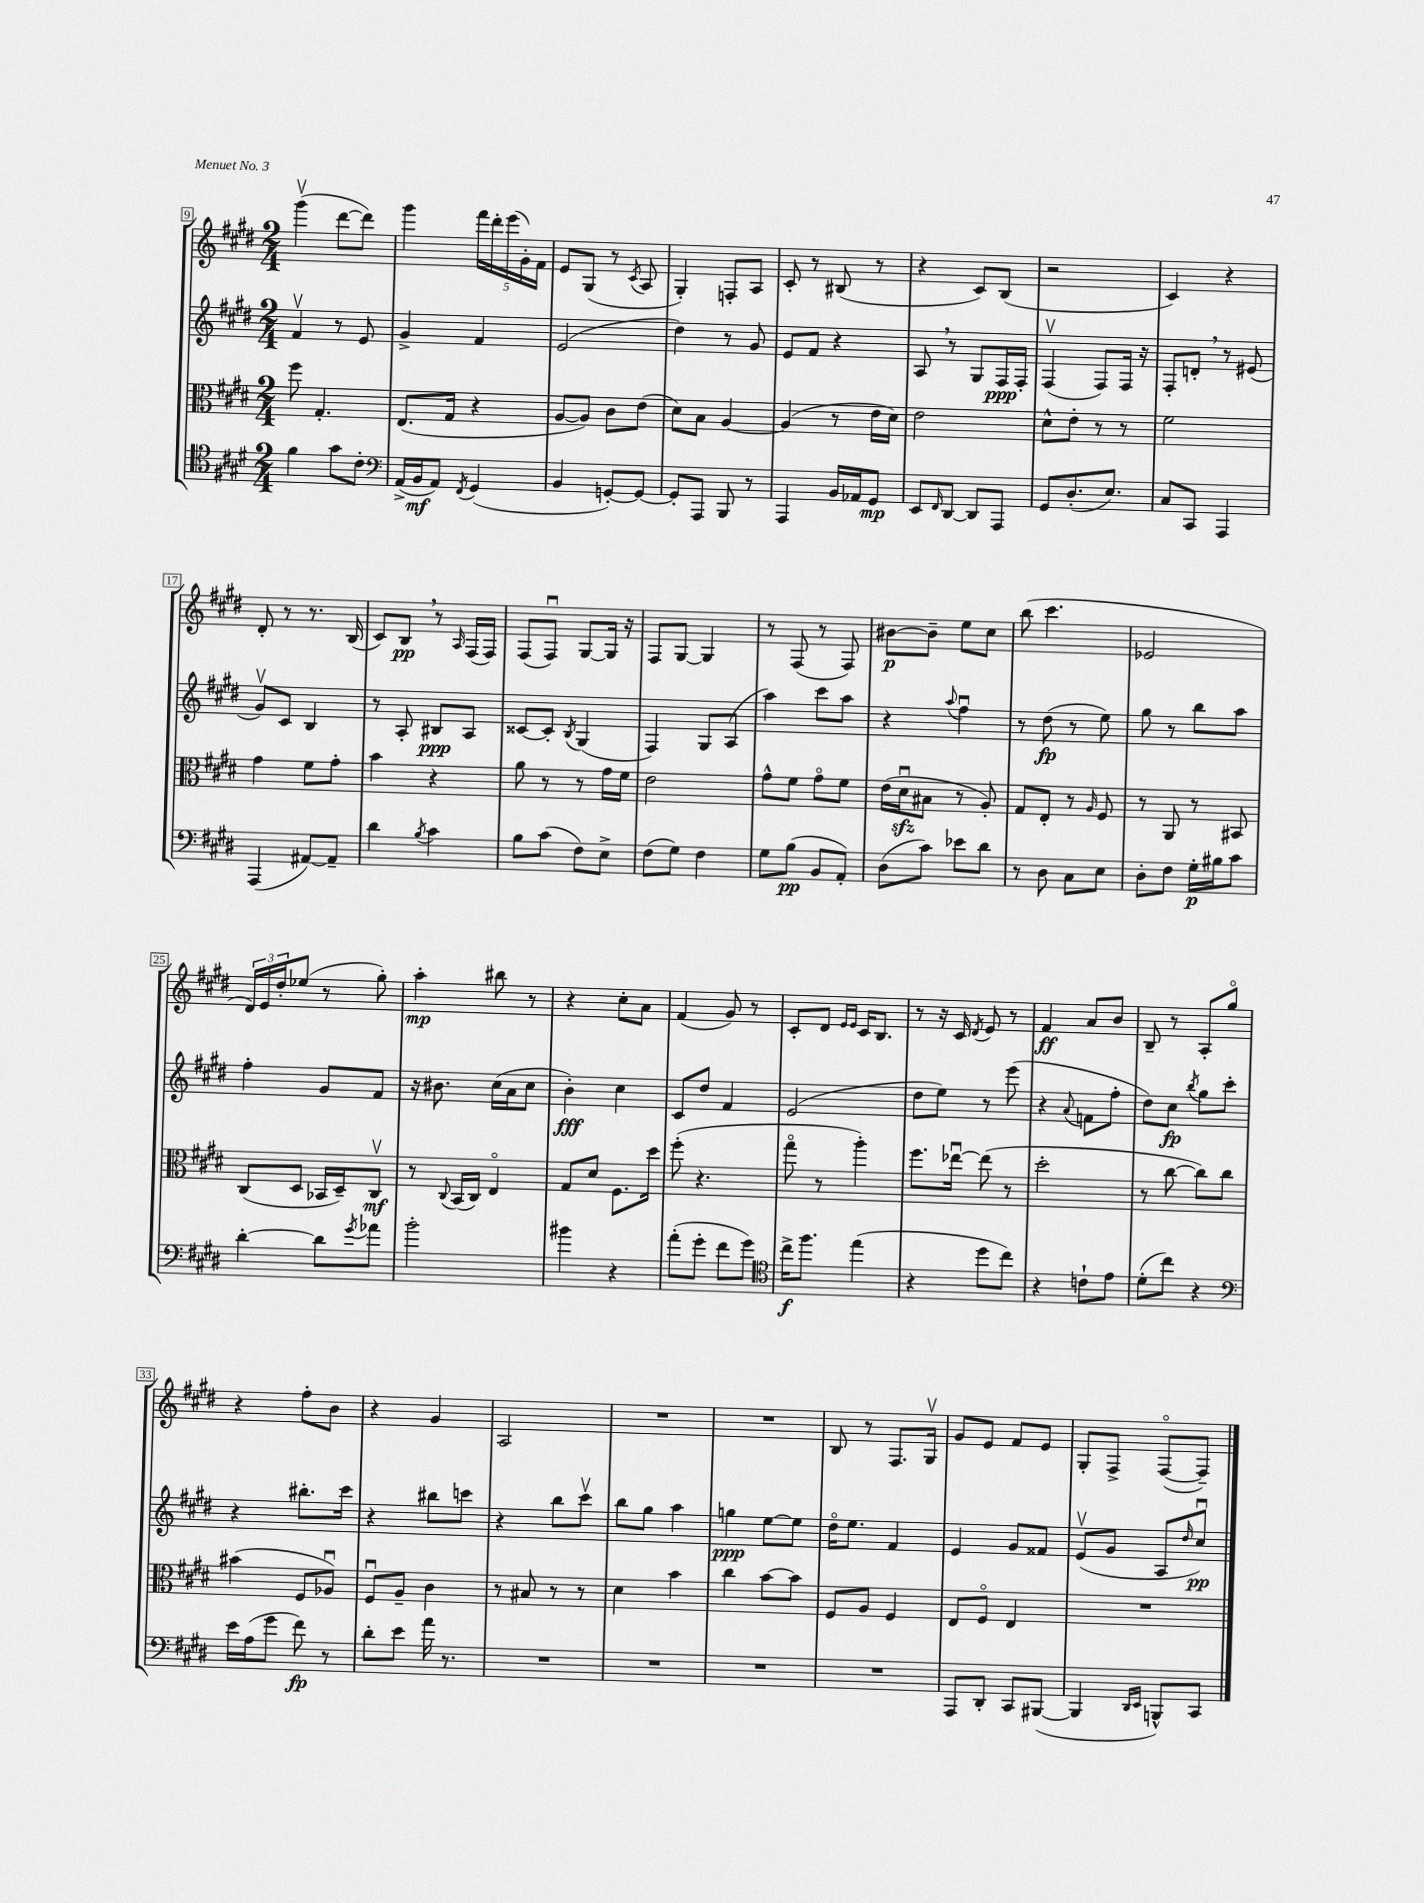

**kern	**dynam	**kern	**dynam	**kern	**dynam	**kern	**dynam
*part4	*part4	*part3	*part3	*part2	*part2	*part1	*part1
*staff4	*staff4	*staff3	*staff3	*staff2	*staff2	*staff1	*staff1
*clefC4	*	*clefC3	*	*clefG2	*	*clefG2	*
*k[f#c#g#d#]	*	*k[f#c#g#d#]	*	*k[f#c#g#d#]	*	*k[f#c#g#d#]	*
*M2/4	*	*M2/4	*	*M2/4	*	*M2/4	*
=9	=9	=9	=9	=9	=9	=9	=9
4f#\	.	8ff#\	.	4f#v/	.	(4ggg#v\	.
.	.	4.G#'/	.	.	.	.	.
8g#\L	.	.	.	8r	.	[8ddd#\L	.
8c#'\J	.	.	.	8e/	.	8ddd#\J])	.
=10	=10	=10	=10	=10	=10	=10	=10
*clefF4	*	*	*	*	*	*	*
(16AA^/LL	.	(8.E/L	.	4g#^/	.	4ggg#\	.
16BB/J	mf	.	.	.	.	.	.
8AA/J)	.	.	.	.	.	.	.
.	.	16G#/Jk	.	.	.	.	.
8qFF#/	.	.	.	.	.	.	.
(4GG#/	.	4r	.	4f#/	.	20fff#\LL	.
.	.	.	.	.	.	20ddd#'\	.
.	.	.	.	.	.	(20eee\	.
.	.	.	.	.	.	20g#'\)	.
.	.	.	.	.	.	20f#\JJ	.
=11	=11	=11	=11	=11	=11	=11	=11
4BB/	.	[8A/L	.	(2e/	.	8e/L	.
.	.	8A/J])	.	.	.	(8G#/J	.
[8GGn'/L)	.	8c#\L	.	.	.	8r	.
.	.	.	.	.	.	8qc#/	.
8GG/J_	.	(8e\J	.	.	.	8A/	.
=12	=12	=12	=12	=12	=12	=12	=12
8GG'/L]	.	8d#\L)	.	4dd#\)	.	4G#'/)	.
8AAA/J	.	8B\J	.	.	.	.	.
8BBB/	.	[4A/	.	8r	.	8Fn'/L	.
8r	.	.	.	8g#/	.	8A/J	.
=13	=13	=13	=13	=13	=13	=13	=13
4AAA/	.	(4A/]	.	8e/L	.	8c#'/	.
.	.	.	.	8f#/J	.	8r	.
16BB/LL	.	8r	.	4r	.	(8B#X/	.
16AA-X/J	.	.	.	.	.	.	.
8GG#/J	mp	16e\LL	.	.	.	8r	.
.	.	16d#\JJ)	.	.	.	.	.
=14	=14	=14	=14	=14	=14	=14	=14
8EE/L	.	2e\	.	8A,/	.	4r	.
16qqFF#/	.	.	.	.	.	.	.
[8DD#/J	.	.	.	8r	.	.	.
8DD#/L]	.	.	.	8G#/L	.	8c#/L)	.
8AAA/J	.	.	.	16F#/L	ppp	(8B/J	.
.	.	.	.	16F#'/JJ	.	.	.
=15	=15	=15	=15	=15	=15	=15	=15
8GG#/L	.	8d#^^\L	.	(4F#v/	.	2r	.
(8.D#'/	.	8e'\J	.	.	.	.	.
.	.	8r	.	8F#/L)	.	.	.
8.E/J)	.	.	.	.	.	.	.
.	.	8r	.	16F#/Jk	.	.	.
.	.	.	.	16r	.	.	.
=16	=16	=16	=16	=16	=16	=16	=16
8C#/L	.	2f#\	.	8F#'/L	.	4c#/)	.
8CC#/J	.	.	.	8dn',/J	.	.	.
4AAA/	.	.	.	8r	.	4r	.
.	.	.	.	(8e#X/	.	.	.
!!LO:LB:g=z
=17	=17	=17	=17	=17	=17	=17	=17
(4AAA/	.	4g#\	.	8g#v/L)	.	8d#'/	.
.	.	.	.	8c#/J	.	8r	.
[8AA#X/L)	.	8f#\L	.	4B/	.	8.r	.
8AA#~/J]	.	8g#'\J	.	.	.	.	.
.	.	.	.	.	.	(16B/	.
=18	=18	=18	=18	=18	=18	=18	=18
4d#\	.	4b\	.	8r	.	8c#/L)	.
.	.	.	.	8A'/	.	8B,/J	pp
8qB/	.	.	.	.	.	.	.
4c#\	.	4r	.	8B#X/L	ppp	8r	.
.	.	.	.	.	.	16qqA/	.
.	.	.	.	8A/J	.	(16F#/LL	.
.	.	.	.	.	.	16F#/JJ)	.
=19	=19	=19	=19	=19	=19	=19	=19
8B\L	.	8a\	.	[8c##X/L	.	(8F#/L	.
(8c#\J	.	8r	.	8c##'/J]	.	8F#u/J)	.
.	.	.	.	8qB/	.	.	.
8F#\L)	.	8r	.	(4G#/	.	[8G#/L	.
8E^\J	.	16g#\LL	.	.	.	16G#/Jk]	.
.	.	16f#\JJ	.	.	.	16r	.
=20	=20	=20	=20	=20	=20	=20	=20
(8F#\L	.	2e\	.	4F#/)	.	8F#/L	.
8G#\J)	.	.	.	.	.	[8G#/J	.
4F#\	.	.	.	8G#/L	.	4G#/]	.
.	.	.	.	(8A/J	.	.	.
=21	=21	=21	=21	=21	=21	=21	=21
8G#\L	.	8g#^^\L	.	4aa\)	.	8r	.
(8B\J	pp	8f#\J	.	.	.	(8F#/	.
8BB/L	.	8g#\L	.	8ccc#\L	.	8r	.
8AA'/J)	.	8f#\J	.	8aa\J	.	8F#/)	.
=22	=22	=22	=22	=22	=22	=22	=22
(8D#\L	.	(16e\LL	.	4r	.	[8b#X\L	p
.	.	16d#zzu\J	.	.	.	.	.
8c#\J)	.	8B#X\J	.	.	.	8b#~\J]	.
.	.	.	.	8qqaa/	.	.	.
8e-X\L	.	8r	.	4ff#u\	.	8ee\L	.
8d#\J	.	8A'/)	.	.	.	8cc#\J	.
=23	=23	=23	=23	=23	=23	=23	=23
8r	.	8G#/L	.	8r	.	(8bb\	.
8D#\	.	8E'/J	.	(8dd#\	fp	4.ccc#\	.
8C#\L	.	8r	.	8r	.	.	.
.	.	16qqA/	.	.	.	.	.
8E\J	.	8F#/	.	8ee\)	.	.	.
=24	=24	=24	=24	=24	=24	=24	=24
8D#'\L	.	8r	.	8gg#\	.	2e-X/	.
8F#\J	.	8AA/	.	8r	.	.	.
16G#'\LL	p	8r	.	8bb\L	.	.	.
16B#X\J	.	.	.	.	.	.	.
8c#\J	.	8BB#X/	.	8aa\J	.	.	.
!!LO:LB:g=z
=25	=25	=25	=25	=25	=25	=25	=25
[4d#'\	.	(8C#/L	.	4ff#'\	.	24d#/LL)	.
.	.	.	.	.	.	24e/	.
.	.	.	.	.	.	24dd#'/J	.
.	.	8D#/J	.	.	.	(8ee-X/J	.
8d#\L]	.	16BB-X/LL	.	8g#/L	.	8r	.
.	.	16D#~/J)	.	.	.	.	.
8qg#/	.	.	.	.	.	.	.
8a-X\J	.	8C#v/J	mf	8f#/J	.	8gg#'\)	.
=26	=26	=26	=26	=26	=26	=26	=26
2b'\	.	8r	.	16r	.	4aa'\	mp
.	.	.	.	8.b#X\	.	.	.
.	.	8qqC#/	.	.	.	.	.
.	.	(16BB/LL	.	.	.	.	.
.	.	16C#/JJ)	.	.	.	.	.
.	.	4E/	.	(16cc#\LL	.	8bb#X\	.
.	.	.	.	16a\J	.	.	.
.	.	.	.	8cc#\J	.	8r	.
=27	=27	=27	=27	=27	=27	=27	=27
4b#X\	.	8G#/L	.	4b'\)	fff	4r	.
.	.	8d#/J	.	.	.	.	.
4r	.	8.F#\L	.	4cc#\	.	8cc#'\L	.
.	.	.	.	.	.	8a\J	.
.	.	16dd#\Jk	.	.	.	.	.
=28	=28	=28	=28	=28	=28	=28	=28
(8a'\L	.	(8ff#'\	.	8c#/L	.	(4f#/	.
8g#'\J	.	4.r	.	8dd#/J	.	.	.
8f#\L	.	.	.	4f#/	.	8g#/)	.
8g#\J)	.	.	.	.	.	8r	.
=29	=29	=29	=29	=29	=29	=29	=29
*clefC4	*	*	*	*	*	*	*
16cc#^\KL	f	8gg#\	.	(2e/	.	8c#'/L	.
8.ff#\J	.	.	.	.	.	.	.
.	.	8r	.	.	.	8d#/J	.
.	.	.	.	.	.	16qqe/LL	.
.	.	.	.	.	.	16qqe/JJ	.
(4ee\	.	4aa'\)	.	.	.	16c#/KL	.
.	.	.	.	.	.	8.B/J	.
=30	=30	=30	=30	=30	=30	=30	=30
4r	.	8.ff#\L	.	8dd#\L	.	8r	.
.	.	.	.	8ee\J)	.	16r	.
.	.	[16ee-Xu\Jk	.	.	.	16c#/	.
.	.	.	.	.	.	8qd#/	.
8dd#\L	.	(8ee-\]	.	8r	.	8e/	.
8cc#\J)	.	8r	.	(8eee\	.	8r	.
=31	=31	=31	=31	=31	=31	=31	=31
4r	.	2dd#'\	.	4r	.	4f#/	ff
.	.	.	.	8qqa/	.	.	.
8cn`\L	.	.	.	8fn\L	.	8a/L	.
8e\J	.	.	.	8ff#'\J	.	8b/J	.
=32	=32	=32	=32	=32	=32	=32	=32
(8d#'\L	.	8r	.	8dd#\L)	.	8B~/	.
8cc#\J)	.	[8cc#\	.	8cc#\J	fp	8r	.
.	.	.	.	8qbb/	.	.	.
4r	.	8cc#\L])	.	8gg#\L	.	8A'/L	.
.	.	8cc#\J	.	8ccc#'\J	.	8gg#/J	.
!!LO:LB:g=z
=33	=33	=33	=33	=33	=33	=33	=33
*clefF4	*	*	*	*	*	*	*
16e\LL	.	(4b#X\	.	4r	.	4r	.
(16A\J	.	.	.	.	.	.	.
8g#\J	.	.	.	.	.	.	.
8f#\)	fp	8F#/L	.	8.bb#X'\L	.	8ff#'\L	.
8r	.	8A-Xu/J)	.	.	.	8b\J	.
.	.	.	.	16ccc#\Jk	.	.	.
=34	=34	=34	=34	=34	=34	=34	=34
8d#'\L	.	8F#u/L	.	4r	.	4r	.
8e\J	.	8A~/J	.	.	.	.	.
16a\	.	4c#\	.	8bb#X\L	.	4g#/	.
8.r	.	.	.	.	.	.	.
.	.	.	.	8cccn\J	.	.	.
=35	=35	=35	=35	=35	=35	=35	=35
2r	.	8r	.	4r	.	2A/	.
.	.	8B#X/	.	.	.	.	.
.	.	8r	.	8bb\L	.	.	.
.	.	8r	.	8ccc#v\J	.	.	.
=36	=36	=36	=36	=36	=36	=36	=36
2r	.	4d#\	.	8bb\L	.	2r	.
.	.	.	.	8gg#\J	.	.	.
.	.	4b\	.	4aa\	.	.	.
=37	=37	=37	=37	=37	=37	=37	=37
2r	.	4cc#\	.	4ggn\	ppp	2r	.
.	.	[8b\L	.	[8ee\L	.	.	.
.	.	8b\J]	.	8ee\J]	.	.	.
=38	=38	=38	=38	=38	=38	=38	=38
2r	.	8F#/L	.	16dd#\KL	.	8B/	.
.	.	.	.	8.ee\J	.	.	.
.	.	8A/J	.	.	.	8r	.
.	.	4F#/	.	4f#/	.	8.F#/L	.
.	.	.	.	.	.	16G#v/Jk	.
=39	=39	=39	=39	=39	=39	=39	=39
8AAA/L	.	8E/L	.	4e/	.	8g#/L	.
8DD#'/J	.	8F#/J	.	.	.	8e/J	.
8CC#/L	.	4E/	.	8g#/L	.	8f#/L	.
([8BBB#X/J	.	.	.	8f##X/J	.	8e/J	.
=40	=40	=40	=40	=40	=40	=40	=40
4BBB#/]	.	2r	.	(8ev/L	.	8G#'/L	.
.	.	.	.	8g#/J	.	8F#^/J	.
16qqDD#/LL	.	.	.	.	.	.	.
16qqEE/JJ	.	.	.	.	.	.	.
8BBBn^^/L)	.	.	.	8A/L	.	([8F#/L	.
.	.	.	.	16qqdd#/	.	.	.
8CC#/J	.	.	.	8cc#u/J)	pp	8F#~/J])	.
==	==	==	==	==	==	==	==
*-	*-	*-	*-	*-	*-	*-	*-
